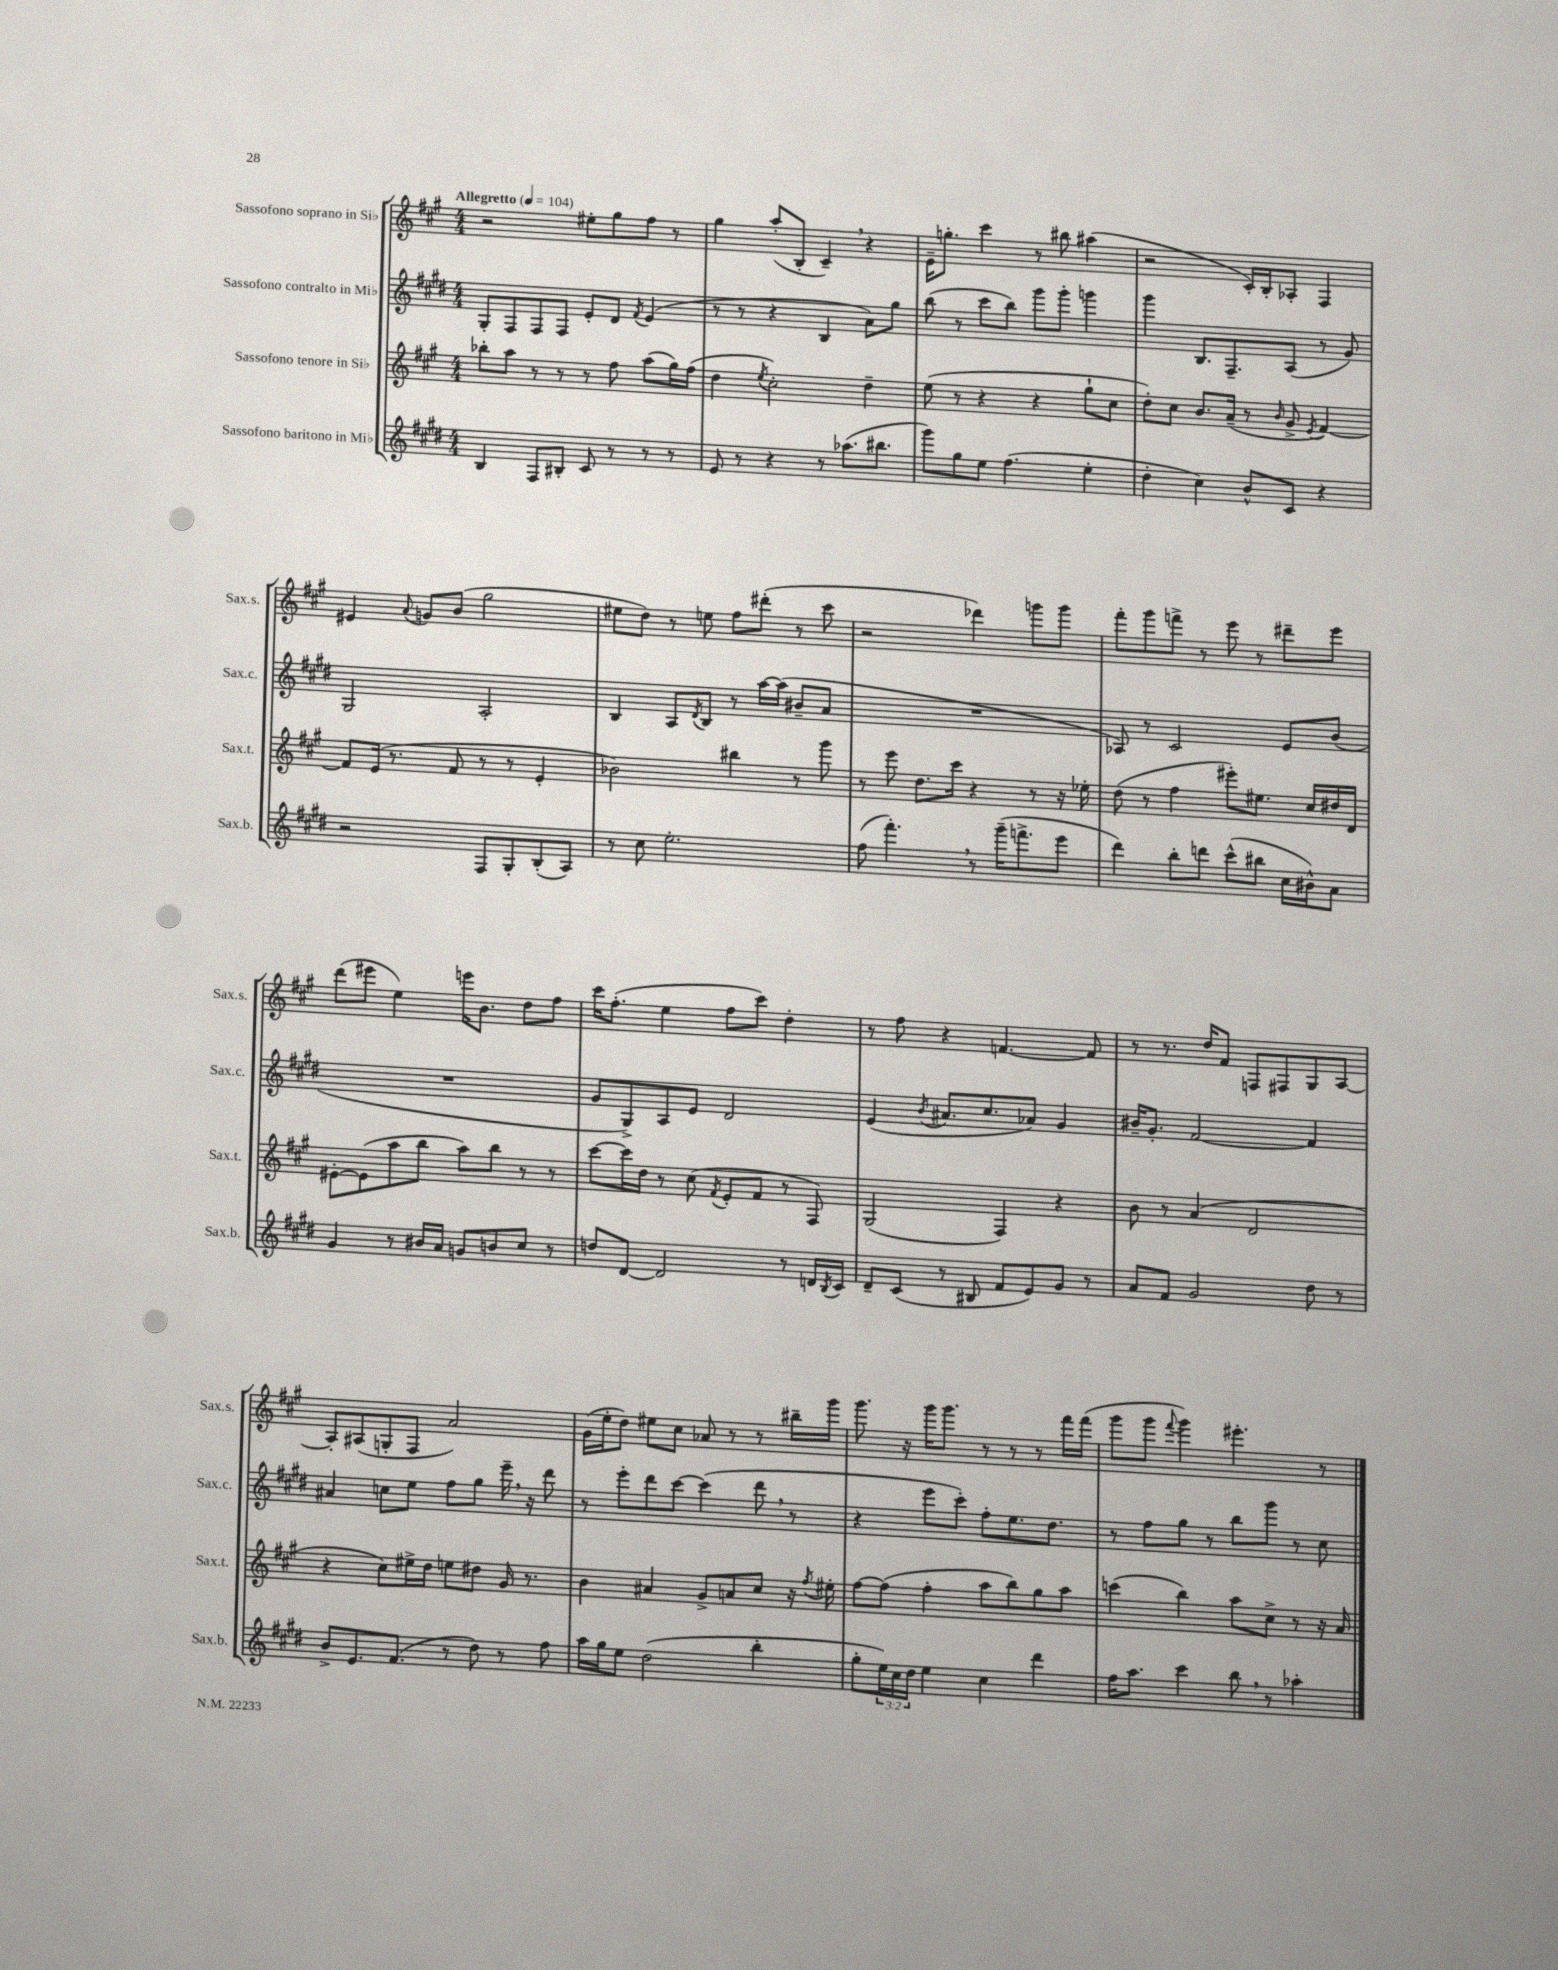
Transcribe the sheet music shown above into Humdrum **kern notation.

**kern	**kern	**kern	**kern
*part4	*part3	*part2	*part1
*staff4	*staff3	*staff2	*staff1
*I"Sassofono baritono in Mi♭	*I"Sassofono tenore in Si♭	*I"Sassofono contralto in Mi♭	*I"Sassofono soprano in Si♭
*I'Sax.b.	*I'Sax.t.	*I'Sax.c.	*I'Sax.s.
*clefG2	*clefG2	*clefG2	*clefG2
*k[f#c#g#d#]	*k[f#c#g#]	*k[f#c#g#d#]	*k[f#c#g#]
*M4/4	*M4/4	*M4/4	*M4/4
*MM104	*MM104	*MM104	*MM104
=1	=1	=1	=1
!	!	!	!LO:TX:a:B:t=Allegretto
4B/	8bb-X'\L	8G#'/L	2r
.	8aa\J	8F#/	.
8F#/L	8r	8F#/	.
8B#X'/J	8r	8F#/J	.
8c#/	8r	8e'/L	8ee#X'\L
8r	8ff#\	8d#/J	8gg#\
.	.	8qf#/	.
8r	(8aa\L	(4e/	8ff#\J
8r	16gg#\L)	.	8r
.	(16ff#\JJ	.	.
=2	=2	=2	=2
8e/	4dd\	8r	4gg#\
8r	.	8r	.
.	8qee/	.	.
4r	2cc#'\)	4r	(8aa'/L
.	.	.	8B'/J
8r	.	4B/	4c#~,/)
(8.aa-X\L	.	.	.
.	4dd~\	8a\L)	4r
8.bb#X\J	.	.	.
.	.	8gg#\J	.
=3	=3	=3	=3
8ggg#\L)	(8ee\	(8bb\	16e~\KL
.	.	.	8.ggn'\J
8gg#\	8r	8r	.
8ee\J	4r	8ccc#\L	4ccc#\
(4.ff#\	.	8bb\J)	.
.	4r	8ggg#\L	8r
.	.	8ggg#'\J	8bb#X\
4ee'\	8gg#`\L	4gggn\	(4aa#X\
.	8cc#\J	.	.
=4	=4	=4	=4
4dd#'\	8dd'\L)	4ggg#\	2r
.	8cc#\J	.	.
4cc#\)	8.b/L	8.B/L	.
.	(16a~/Jk	8.F#~/	.
8b^^/L	8r	.	16c#'/LL)
.	.	.	16B'/J
.	16qqb/	.	.
8c#/J	8g#^/	(8A/J	8A-X'/J
.	8qe/	.	.
4r	[4f#/)	8r	4F#/
.	.	8g#/)	.
!!LO:LB:g=z
=5	=5	=5	=5
2r	8f#/L]	2G#/	4e#X/
.	(16e/Jk	.	.
.	8.r	.	.
.	.	.	8qqa/
.	.	.	8gn/L
.	8f#/	.	(8b/J
8F#/L	8r	2A'/	2gg#\
8G#'/	8r	.	.
(8B'/	4e'/	.	.
8A/J)	.	.	.
=6	=6	=6	=6
8r	2b-X\)	4B/	8ee#X\L
8cc#\	.	.	8dd\J)
2.ee'\	.	8A/L	8r
.	.	8qd#/	.
.	.	8B/J	8een\
.	4bb#X\	8r	8ff#\L
.	.	[16aa\LL	(8ddd#X'\J
.	.	(16aa\JJ]	.
.	8r	8b#X~/L	8r
.	8ggg#\	8a/J	8ccc#\
=7	=7	=7	=7
(8ff#\	8r	1r	2r
4.fff#',\)	8eee\	.	.
.	8.dd\L	.	.
.	16ccc#\Jk	.	.
8r	4r	.	4ddd-X\)
(16ggg#~\KL	.	.	.
8.fffn^\	.	.	.
.	8r	.	8gggn\L
8eee\J	16r	.	8ggg\J
.	16ee-X'\	.	.
=8	=8	=8	=8
4ddd#\)	(8dd\	8A-X/)	8fff#'\L
.	8r	8r	8ggg#\
8bb'\L	4ff#\	2c#/	8fffn^\J
8dddn\J	.	.	8r
(8ccc#^^\L	8eee#X'\L)	.	8eee\
8bb#X\J	8.ee#X\J	.	8r
16cc#\LL	.	8e/L	8ddd#X~\L
16b#X^^\J)	16cc#/LL	.	.
8a\J	16dd#X/	(8b/J	8eee\J
.	16d/JJ	.	.
!!LO:LB:g=z
=9	=9	=9	=9
4g#/	[8e#X'\L	1r	(8ddd\L
.	(8e#\]	.	8eee#X\J
8r	8aa\	.	4ee\)
16b#X/LL	8bb\J	.	.
16a/JJ	.	.	.
8gn/L	8aa\L)	.	16eeen\KL
.	.	.	8.b\J
8bn/	8bb\J	.	.
8cc#/J	8r	.	8dd\L
8r	8r	.	8ff#\J
=10	=10	=10	=10
8ddn/L	[8ccc#\L	8g#/L	16ccc#\KL
.	.	.	(8.ff#'\J
[8d#/J	16ccc#\L]	8G#^/)	.
.	16dd\JJ	.	.
2d#/]	8r	8A/	4ee\
.	(8cc#\	8e/J	.
.	8qf#/	.	.
.	8e'/L	2d#/	8ff#\L
.	8f#/J	.	8ccc#\J)
8r	8r	.	4dd'\
16dn/LL	8F#/)	.	.
8qB/	.	.	.
16c#/JJ	.	.	.
=11	=11	=11	=11
8d#~/L	(2G#/	(4e/	8r
(8c#/J	.	.	8ff#\
.	.	8qb/	.
8r	.	8.a#X/L	4r
8B#X/	.	.	.
.	.	8.cc#/	.
8f#/L	4F#/)	.	[4.fn/
8e/)	.	8a-X/J)	.
8g#/J	4r	4g#/	.
8r	.	.	8f/]
=12	=12	=12	=12
8a/L	8b\	16b#X~/KL	8r
.	.	8.g#'/J	.
8f#/J	8r	.	8.r
2g#/	(4a/	[2f#/	.
.	.	.	16dd/KL
.	.	.	8f#/J
.	2d/	.	8Fn/L
.	.	.	8F#X/
8dd#\	.	4f#/]	8G#/
8r	.	.	[8A/J
!!LO:LB:g=z
=13	=13	=13	=13
8b^/L	4r	4a#X/	8A'/L]
8.e/	.	.	(8A#X/
.	8cc#\L)	8ccn\L	8Gn'/
(8.f#/J	.	.	.
.	16ee#X^\L	8ee\J	8F#/J
.	16dd\JJ	.	.
8r	8een\L	8ff#\L	2a/)
8dd#\)	8dd#X\J	8gg#\J	.
8r	16g#/	16eee~,\	.
.	8.r	16r	.
8ff#\	.	8ddd#\	.
=14	=14	=14	=14
16aa\LL	4b\	8r	(16g#\LL
16gg#\J	.	.	16ee'\J
8ee\J	.	8eee'\L	8dd\J)
(2dd#\	4a#X/	8ddd#\	8ee#X\L
.	.	[8ccc#\J	8cc#\J
.	8g#^/L	(4ccc#\]	8a-X/
.	8an/	.	8r
4bb'\	8cc#/J	8ddd#,\	8r
.	16r	8r	16bb#X~\LL
.	8qff#/	.	.
.	16ee#X'\	.	16ggg#\JJ
=15	=15	=15	=15
8gg#'\L	[8ff#\L	4r	8.ggg#\
24ee\L)	(8ff#\J]	.	.
24cc#\	.	.	.
.	.	.	16r
24dd#\JJ	.	.	.
4ee\	4ff#'\	8eee\L	16ggg#\KL
.	.	.	8.ggg#\J
.	.	8ccc#'\J)	.
4cc#\	8aa\L	8ff#'\L	8r
.	8bb\)	8.ee\	8r
4ddd#\	8gg#\	.	8r
.	.	8.dd#\J	.
.	8aa\J	.	16fff#\LL
.	.	.	(16fff#\JJ
=16	=16	=16	=16
16ff#\KL	(4cccn\	8r	8ggg#\L
8.aa\J	.	.	.
.	.	8ff#\L	8ggg#\J
.	.	.	8qqfff#/
4ccc#\	4bb\)	8gg#\J	4ggg#\)
.	.	8r	.
8bb,\	8aa\L	8bb\L	4.eee#X'\
8r	8cc#^\J	8ggg#\J	.
4aa-X'\	8r	8r	.
.	16r	8cc#\	8r
.	16a/	.	.
==	==	==	==
*-	*-	*-	*-
